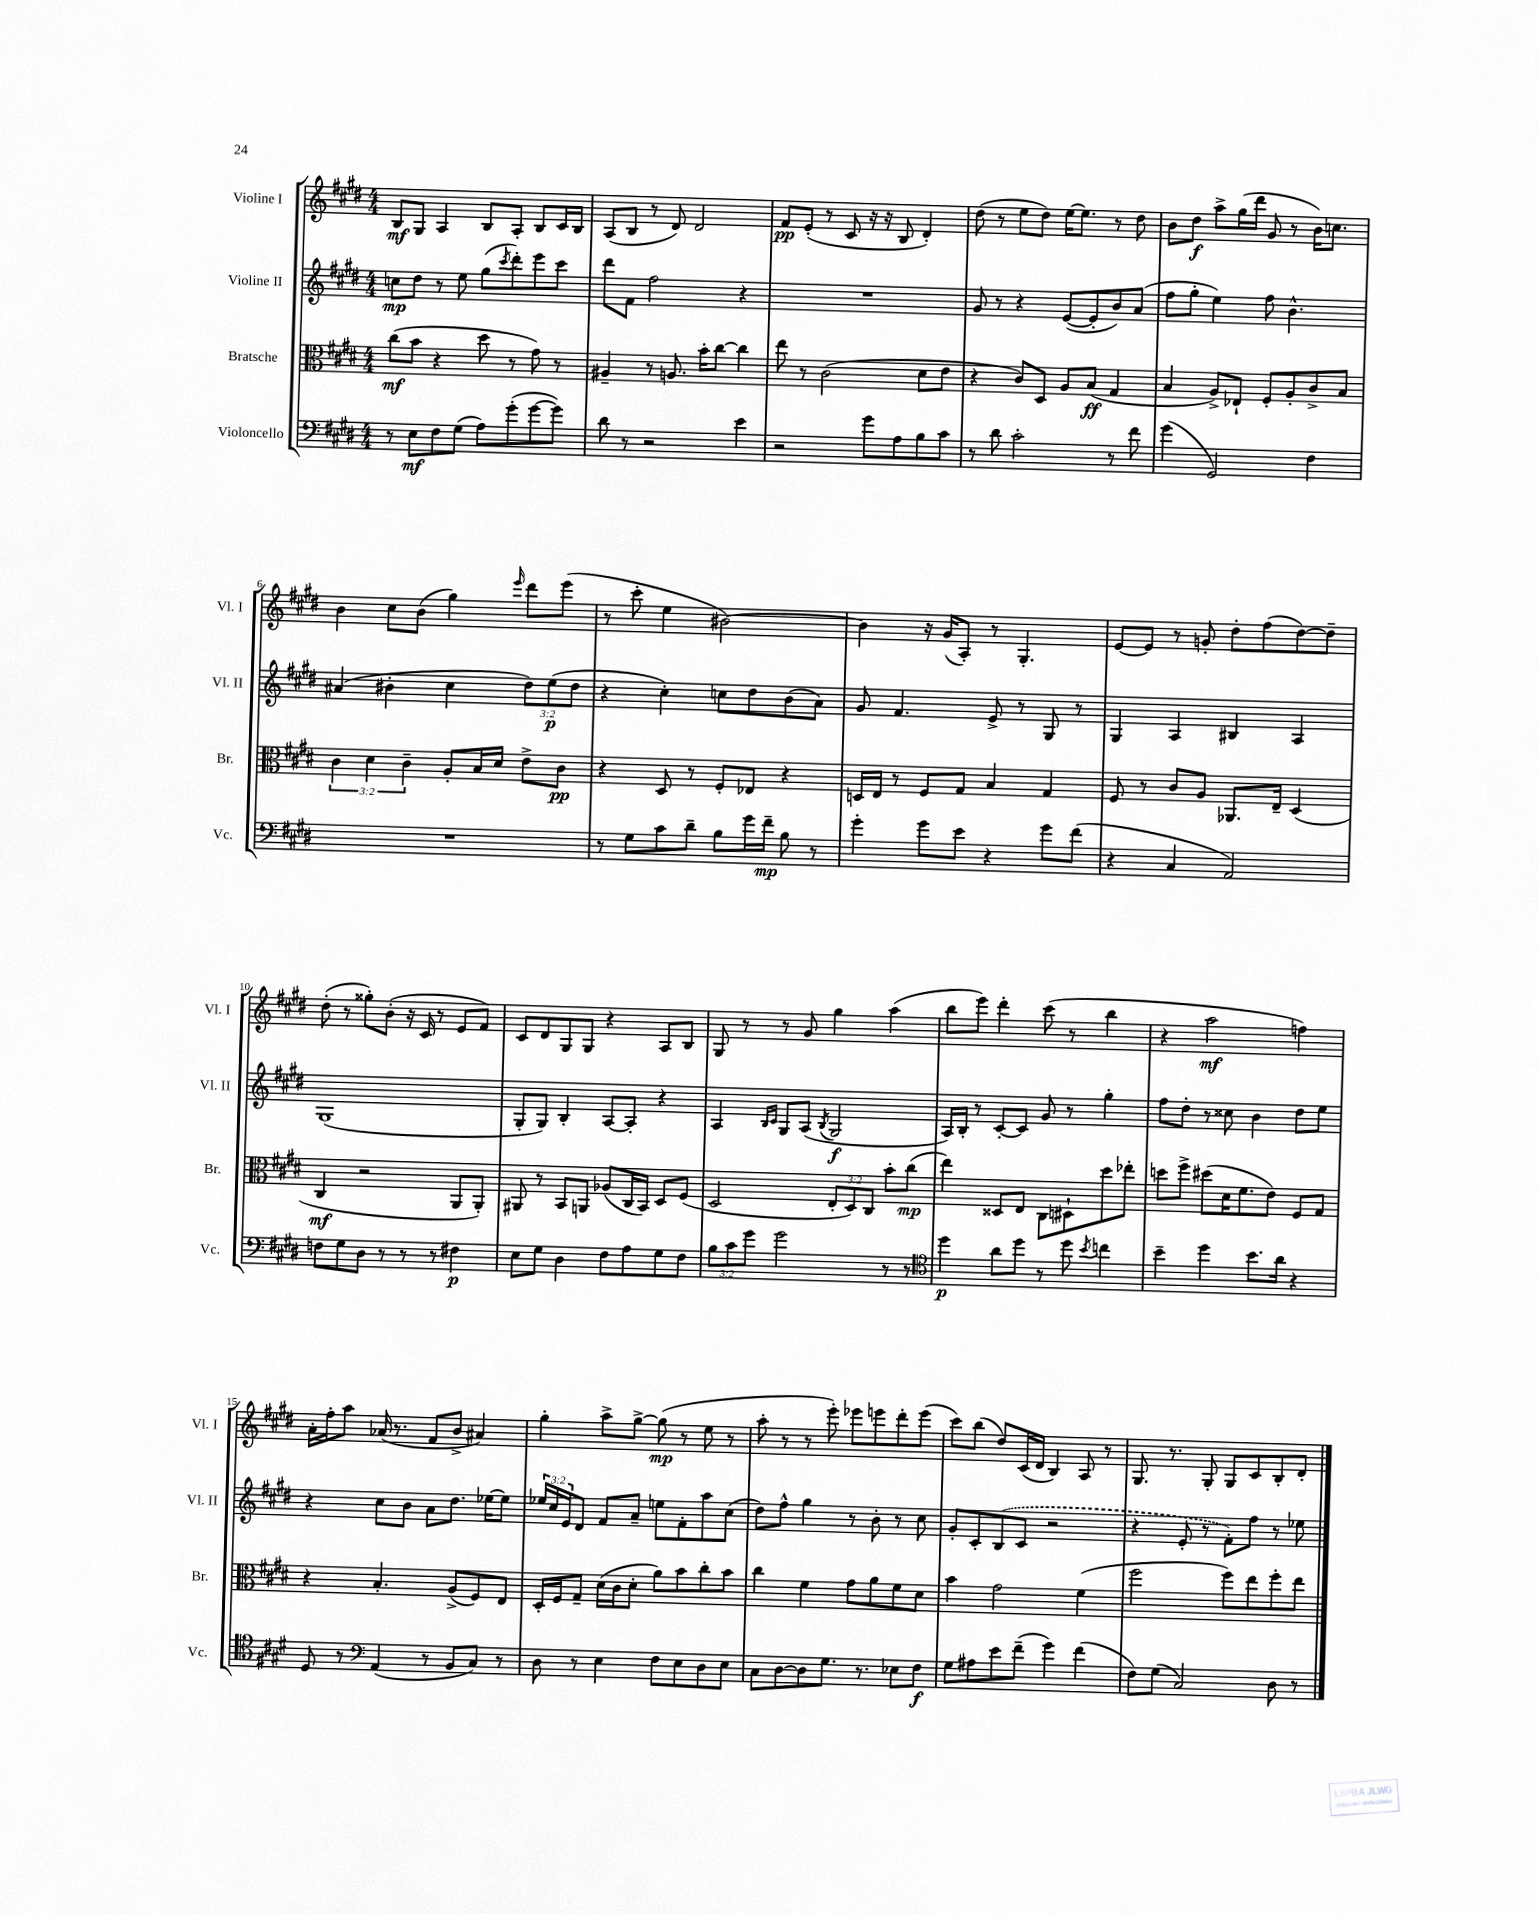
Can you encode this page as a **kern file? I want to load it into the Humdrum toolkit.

**kern	**dynam	**kern	**dynam	**kern	**dynam	**kern	**dynam
*part4	*part4	*part3	*part3	*part2	*part2	*part1	*part1
*staff4	*staff4	*staff3	*staff3	*staff2	*staff2	*staff1	*staff1
*I"Violoncello	*	*I"Bratsche	*	*I"Violine II	*	*I"Violine I	*
*I'Vc.	*	*I'Br.	*	*I'Vl. II	*	*I'Vl. I	*
*clefF4	*	*clefC3	*	*clefG2	*	*clefG2	*
*k[f#c#g#d#]	*	*k[f#c#g#d#]	*	*k[f#c#g#d#]	*	*k[f#c#g#d#]	*
*M4/4	*	*M4/4	*	*M4/4	*	*M4/4	*
=1	=1	=1	=1	=1	=1	=1	=1
8r	.	(8cc#\L	mf	8ccn\L	mp	8B/L	mf
8E\L	mf	8b\J	.	8dd#\J	.	8G#/J	.
8F#\	.	4r	.	8r	.	4A/	.
(8G#\J	.	.	.	8ee\	.	.	.
8A\L)	.	8dd#\	.	(8gg#\L	.	8B/L	.
.	.	.	.	8qccc#/	.	.	.
(8g#'\	.	8r	.	8ddd#'\)	.	8A'/J	.
[8g#\	.	8g#\)	.	8eee\	.	8B/L	.
8g#\J])	.	8r	.	8ccc#\J	.	16c#/L	.
.	.	.	.	.	.	16B/JJ	.
=2	=2	=2	=2	=2	=2	=2	=2
8d#\	.	4A#X~/	.	8ddd#\L	.	(8A/L	.
8r	.	.	.	8f#\J	.	8B/J	.
2r	.	8r	.	2ff#\	.	8r	.
.	.	8.An/	.	.	.	8d#/)	.
.	.	.	.	.	.	2d#/	.
.	.	16b'\KL	.	.	.	.	.
.	.	[8cc#\J	.	.	.	.	.
4e\	.	4cc#\]	.	4r	.	.	.
=3	=3	=3	=3	=3	=3	=3	=3
2r	.	8ee\	.	1r	.	8f#/L	pp
.	.	8r	.	.	.	(8e'/J	.
.	.	(2c#\	.	.	.	8r	.
.	.	.	.	.	.	8c#/	.
8g#\L	.	.	.	.	.	16r	.
.	.	.	.	.	.	16r	.
8A\	.	.	.	.	.	8B/	.
8B\	.	8d#\L	.	.	.	4d#'/)	.
8c#\J	.	8e\J	.	.	.	.	.
=4	=4	=4	=4	=4	=4	=4	=4
8r	.	4r	.	8g#/	.	(8dd#\	.
8d#\	.	.	.	8r	.	8r	.
2c#'\	.	8c#/L)	.	4r	.	8ee\L	.
.	.	8D#/J	.	.	.	8dd#\J)	.
.	.	8A/L	.	([8e/L	.	[16ee\KL	.
.	.	.	.	.	.	8.ee\J]	.
.	.	(8B/J	ff	8e'/]	.	.	.
8r	.	4G#/	.	8b/)	.	8r	.
8f#\	.	.	.	(8a/J	.	8dd#\	.
=5	=5	=5	=5	=5	=5	=5	=5
(4g#\	.	4B/	.	8ff#\L	.	8b\L	.
.	.	.	.	8gg#'\J	.	8dd#\J	f
2GG#/)	.	8A^/L)	.	4ee\)	.	8aa^\L	.
.	.	8E-X`/J	.	.	.	(16gg#\L	.
.	.	.	.	.	.	16ddd#\JJ	.
.	.	8F#'/L	.	8ff#\	.	8g#/	.
.	.	8A'/	.	4.b^^\	.	8r	.
4F#\	.	8c#^/	.	.	.	16b\KL)	.
.	.	.	.	.	.	8.ccn\J	.
.	.	8B/J	.	.	.	.	.
!!LO:LB:g=z
=6	=6	=6	=6	=6	=6	=6	=6
1r	.	6c#\	.	(4a#X/	.	4b\	.
.	.	6d#\	.	.	.	.	.
.	.	.	.	4b#X'\	.	8cc#\L	.
.	.	6c#~\	.	.	.	.	.
.	.	.	.	.	.	(8b\J	.
.	.	8A'/L	.	4cc#\	.	4gg#\)	.
.	.	16B/L	.	.	.	.	.
.	.	16d#/JJ	.	.	.	.	.
.	.	.	.	.	.	16qqeee/	.
.	.	8e^\L	.	12dd#\L)	.	8ddd#\L	.
.	.	.	.	(12ee\	p	.	.
.	.	8c#\J	pp	.	.	(8eee\J	.
.	.	.	.	12dd#\J	.	.	.
=7	=7	=7	=7	=7	=7	=7	=7
8r	.	4r	.	4r	.	8r	.
8G#\L	.	.	.	.	.	8ccc#'\	.
8c#\	.	8D#/	.	4cc#'\)	.	4ee\	.
8d#~\J	.	8r	.	.	.	.	.
8B\L	.	8F#'/L	.	8ccn\L	.	[2b#X\)	.
16g#\L	.	8E-X/J	.	8dd#\	.	.	.
16f#~\JJ	mp	.	.	.	.	.	.
8B\	.	4r	.	(8b\	.	.	.
8r	.	.	.	8a\J)	.	.	.
=8	=8	=8	=8	=8	=8	=8	=8
4g#'\	.	16Dn/LL	.	8g#/	.	4b#\]	.
.	.	16E/JJ	.	.	.	.	.
.	.	8r	.	4.f#/	.	.	.
8g#\L	.	8F#/L	.	.	.	16r	.
.	.	.	.	.	.	(16g#/KL	.
8e\J	.	8G#/J	.	.	.	8A'/J)	.
4r	.	4B/	.	8e^/	.	8r	.
.	.	.	.	8r	.	4.G#'/	.
8g#\L	.	4G#/	.	8G#/	.	.	.
(8f#\J	.	.	.	8r	.	.	.
=9	=9	=9	=9	=9	=9	=9	=9
4r	.	8F#/	.	4G#/	.	[8e/L	.
.	.	8r	.	.	.	8e/J]	.
4C#/	.	8c#/L	.	4A/	.	8r	.
.	.	8A/J	.	.	.	8gn'/	.
2AA/)	.	8.AA-X/L	.	4B#X/	.	8dd#'\L	.
.	.	.	.	.	.	(8ff#\	.
.	.	16E~/Jk	.	.	.	.	.
.	.	(4D#/	.	4A/	.	[8dd#\)	.
.	.	.	.	.	.	8dd#~\J]	.
!!LO:LB:g=z
=10	=10	=10	=10	=10	=10	=10	=10
8Fn\L	.	4C#/	mf	(1G#	.	(8dd#'\	.
8G#\	.	.	.	.	.	8r	.
8D#\J	.	2r	.	.	.	8gg##X'\L)	.
8r	.	.	.	.	.	(8b'\J	.
8r	.	.	.	.	.	16r	.
.	.	.	.	.	.	16c#/	.
8r	.	.	.	.	.	8r	.
4F#X\	p	8AA/L	.	.	.	8e/L	.
.	.	8AA'/J)	.	.	.	8f#/J)	.
=11	=11	=11	=11	=11	=11	=11	=11
8E\L	.	8AA#X/	.	8G#'/L	.	8c#/L	.
8G#\J	.	8r	.	8G#/J)	.	8d#/	.
4D#\	.	8BB/L	.	4B'/	.	8G#/	.
.	.	8AAn/J	.	.	.	8G#/J	.
8F#\L	.	(8A-X/L	.	[8A/L	.	4r	.
8A\	.	16C#/L	.	8A'/J]	.	.	.
.	.	16BB/JJ)	.	.	.	.	.
8G#\	.	8D#/L	.	4r	.	8A/L	.
8F#\J	.	(8F#/J	.	.	.	8B/J	.
=12	=12	=12	=12	=12	=12	=12	=12
12B\L	.	2D#/	.	4A/	.	8G#/	.
12c#\	.	.	.	.	.	.	.
.	.	.	.	.	.	8r	.
12g#\J	.	.	.	.	.	.	.
.	.	.	.	16qqB/LL	.	.	.
.	.	.	.	16qqc#/JJ	.	.	.
2g#\	.	.	.	8G#/L	.	8r	.
.	.	.	.	(8A/J	.	8g#/	.
.	.	.	.	8qB/	.	.	.
.	.	12E'/L	.	2G#/	f	4gg#\	.
.	.	12D#/)	.	.	.	.	.
.	.	12C#/J	.	.	.	.	.
8r	.	8b'\L	.	.	.	(4aa\	.
8r	.	(8cc#\J	mp	.	.	.	.
=13	=13	=13	=13	=13	=13	=13	=13
*clefC4	*	*	*	*	*	*	*
4dd#\	p	4ee\)	.	16A/LL)	.	8bb\L	.
.	.	.	.	16B'/JJ	.	.	.
.	.	.	.	8r	.	8eee\J)	.
8a\L	.	8D##X/L	.	[8c#'/L	.	4ddd#'\	.
8dd#\J	.	8E/J	.	8c#/J]	.	.	.
8r	.	8C#\L	.	8g#/	.	(8ccc#\	.
8dd#\	.	8D#X`\	.	8r	.	8r	.
8qb/	.	.	.	.	.	.	.
4ccn\	.	8dd#\	.	4gg#'\	.	4bb\	.
.	.	8ee-X'\J	.	.	.	.	.
=14	=14	=14	=14	=14	=14	=14	=14
4b~\	.	8ddn\L	.	8ff#\L	.	4r	.
.	.	8ff#^\J	.	8dd#'\J	.	.	.
4dd#\	.	(8dd#X\L	.	8r	.	2aa\	mf
.	.	16d#\K	.	8cc##X\	.	.	.
.	.	8.f#\	.	.	.	.	.
8.b\L	.	.	.	4b\	.	.	.
.	.	8e\J)	.	.	.	.	.
16a\Jk	.	.	.	.	.	.	.
4r	.	8F#/L	.	8dd#\L	.	4ffn\)	.
.	.	8G#/J	.	8ee\J	.	.	.
!!LO:LB:g=z
=15	=15	=15	=15	=15	=15	=15	=15
8D#/	.	4r	.	4r	.	16a'\LL	.
.	.	.	.	.	.	16ff#'\J	.
8r	.	.	.	.	.	8aa\J	.
*clefF4	*	*	*	*	*	*	*
(4AA/	.	4.B'/	.	8cc#\L	.	(16a-X/	.
.	.	.	.	.	.	8.r	.
.	.	.	.	8b\J	.	.	.
8r	.	.	.	8a\L	.	8f#/L	.
8BB/L	.	(8A^/L	.	8.dd#\J	.	8b^/J	.
8C#/J)	.	8F#/)	.	.	.	4a#X/)	.
.	.	.	.	[16ee-X\KL	.	.	.
8r	.	8E/J	.	8ee-\J]	.	.	.
=16	=16	=16	=16	=16	=16	=16	=16
8D#\	.	16D#'/LL	.	24ee-X/LL	.	4gg#'\	.
.	.	.	.	24cc#/	.	.	.
.	.	16F#/J	.	.	.	.	.
.	.	.	.	24e/J	.	.	.
8r	.	8G#~/J	.	8d#/J	.	.	.
4E\	.	(16d#\LL	.	8f#/L	.	8aa^\L	.
.	.	16c#\J	.	.	.	.	.
.	.	8d#'\J	.	8a~/J	.	[8gg#^\J	.
8F#\L	.	8a\L)	.	8een\L	.	(8gg#\]	mp
8E\	.	8b\	.	8f#'\	.	8r	.
8D#\	.	8cc#'\	.	8aa\	.	8ee\	.
8E\J	.	8b\J	.	(8cc#\J	.	8r	.
=17	=17	=17	=17	=17	=17	=17	=17
8C#\L	.	4cc#\	.	8dd#\L)	.	8aa'\	.
[8D#\	.	.	.	8ff#^^\J	.	8r	.
8D#\]	.	4f#\	.	4gg#\	.	8r	.
8.G#\J	.	.	.	.	.	8eee'\)	.
.	.	8g#\L	.	8r	.	8eee-X\L	.
8.r	.	.	.	.	.	.	.
.	.	8a\	.	8b'\	.	8eeen\	.
8E-X\L	.	8f#\	.	8r	.	8ddd#'\	.
8F#\J	f	8d#\J	.	8cc#\	.	(8eee\J	.
=18	=18	=18	=18	=18	=18	=18	=18
8G#\L	.	4b\	.	8g#'/L	.	8ccc#\L)	.
8A#X\	.	.	.	8c#'/	.	(8bb\J	.
8e\	.	2g#\	.	(8B/	.	8dd#/L)	.
(8f#~\J	.	.	.	8c#/J	.	(16c#/L	.
.	.	.	.	.	.	16d#/JJ	.
4g#\)	.	.	.	2r	.	4B/)	.
(4f#\	.	(4f#\	.	.	.	8A/	.
.	.	.	.	.	.	8r	.
=19	=19	=19	=19	=19	=19	=19	=19
8F#\L)	.	2ff#\	.	4r	.	8.G#/	.
(8G#\J	.	.	.	.	.	.	.
.	.	.	.	.	.	8.r	.
2C#/)	.	.	.	8e'/	.	.	.
.	.	.	.	8r	.	8G#'/	.
.	.	8ff#\L)	.	8f#'\L)	.	8G#/L	.
.	.	8ee\	.	8ff#\J	.	8c#/	.
8D#\	.	8ff#'\	.	8r	.	8B'/	.
8r	.	8ee\J	.	8ee-X\	.	8d#'/J	.
==	==	==	==	==	==	==	==
*-	*-	*-	*-	*-	*-	*-	*-
